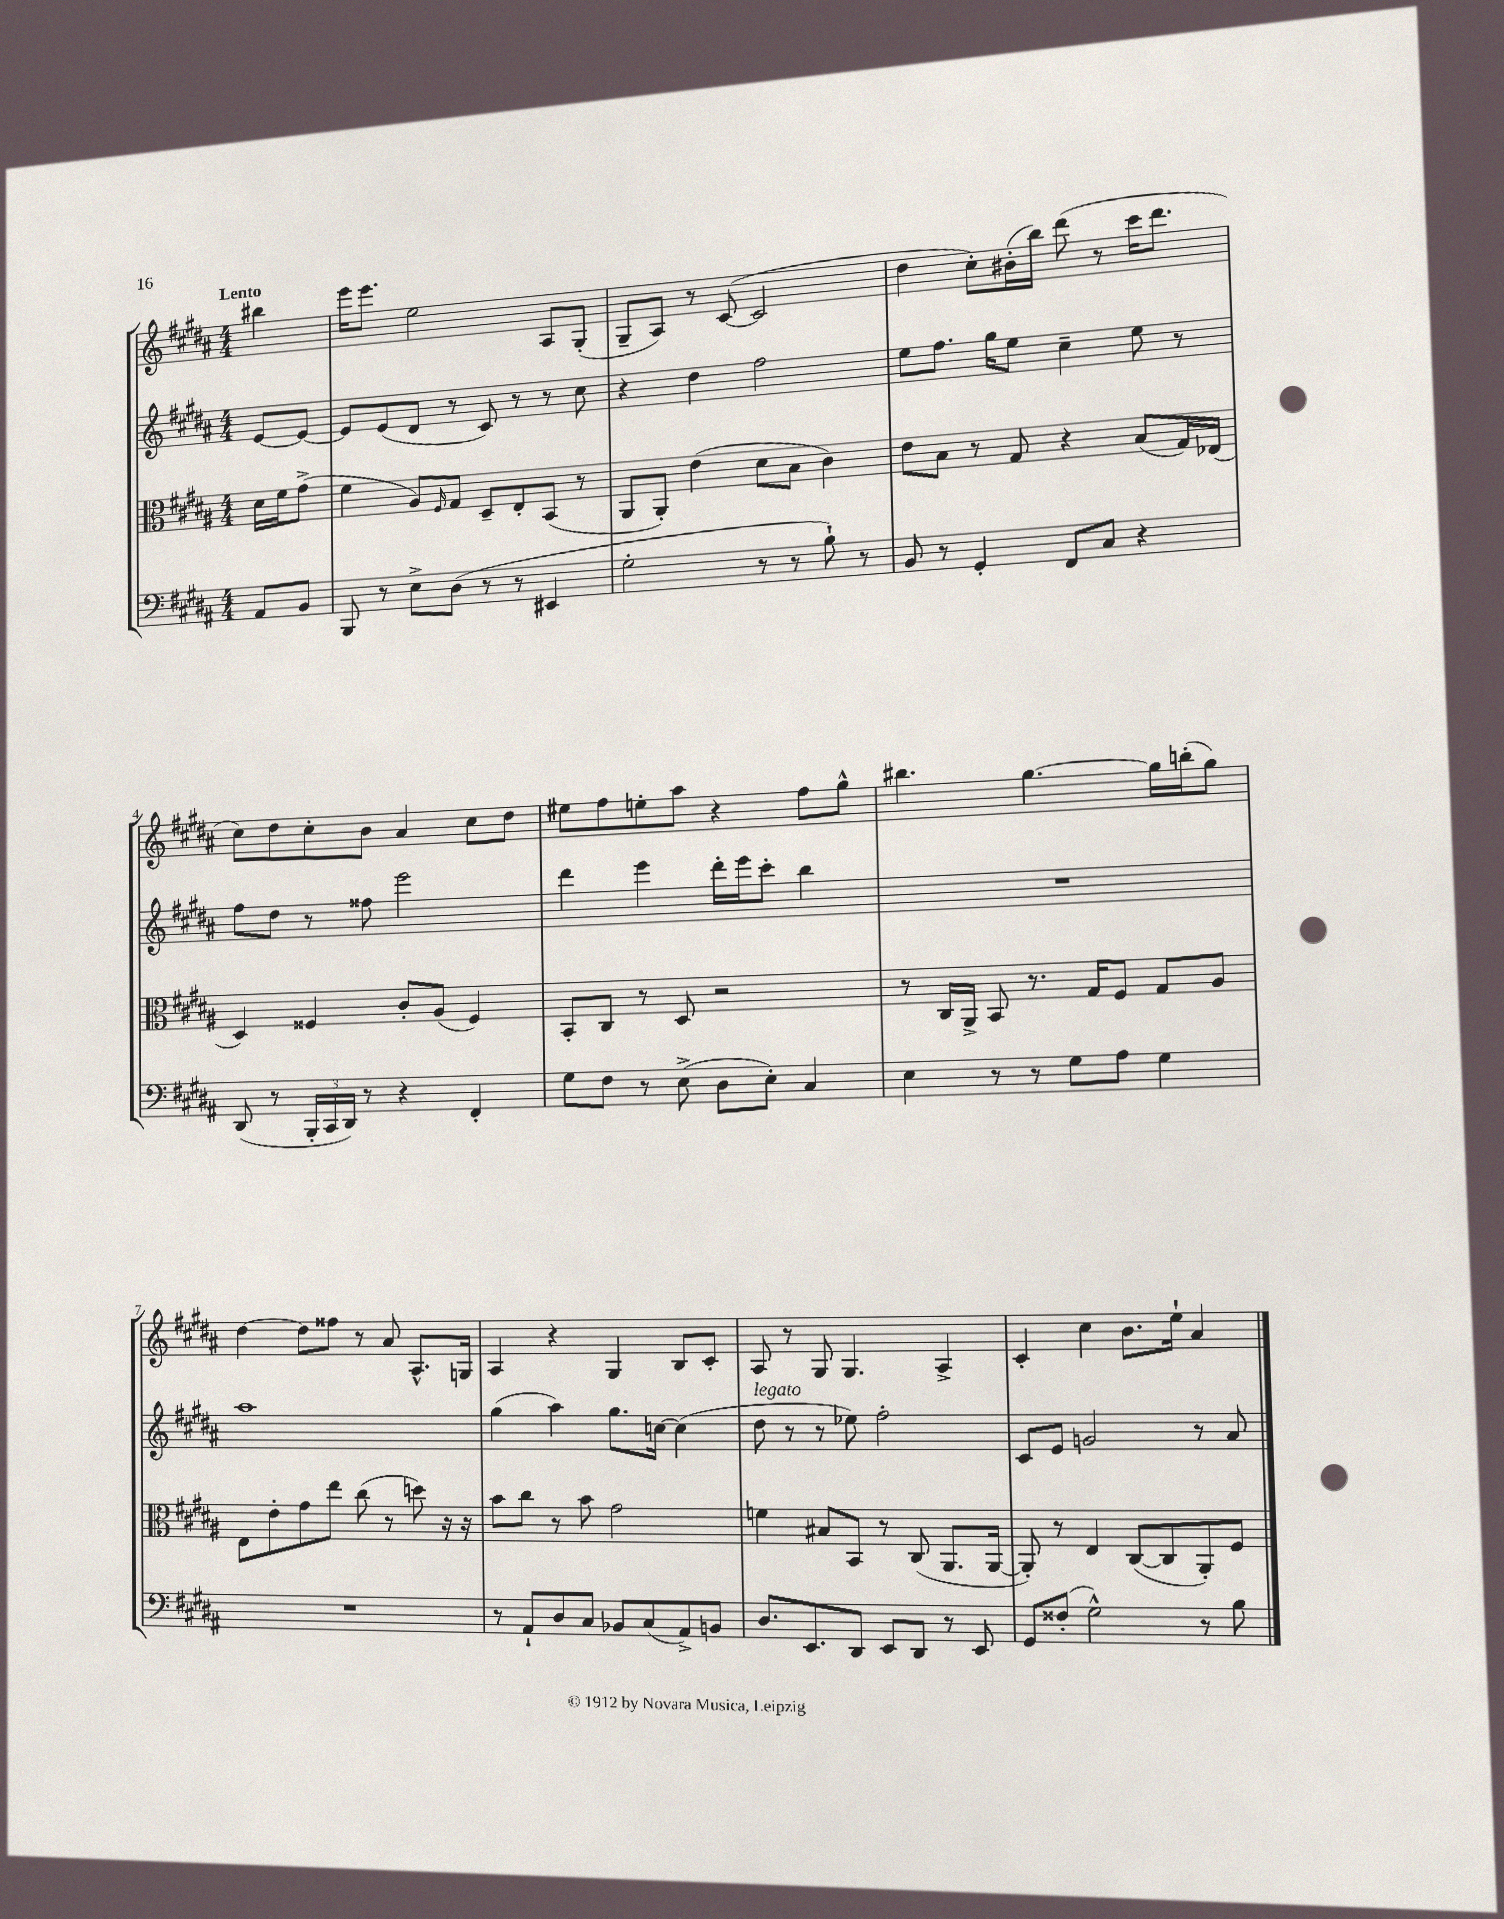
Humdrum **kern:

**kern	**kern	**kern	**kern
*staff4	*staff3	*staff2	*staff1
*clefF4	*clefC3	*clefG2	*clefG2
*k[f#c#g#d#a#]	*k[f#c#g#d#a#]	*k[f#c#g#d#a#]	*k[f#c#g#d#a#]
*M4/4	*M4/4	*M4/4	*M4/4
8AA#	16d#	[8e	4bb#
.	16f#	.	.
8BB	(8g#^	8e_	.
=	=	=	=
8BBB	4f#	8e]	16eee
.	.	.	8.eee
8r	.	(8e	.
8E^	8A#)	8d#	2ee
.	16qqF#	.	.
(8D#	8G#	8r	.
8r	8D#~	8c#)	.
8r	8E'	8r	.
4EE#	(8BB	8r	8A#
.	8r	8cc#	(8G#'
=	=	=	=
2G#'	8AA#	4r	8G#~
.	8AA#')	.	8A#)
.	(4e	4dd#	8r
.	.	.	([8c#
8r	8d#	2ff#	2c#]
8r	8B	.	.
8B`)	4c#)	.	.
8r	.	.	.
=	=	=	=
8BB	8e	8ee	4dd#
8r	8B	8.ff#	.
4GG#'	8r	.	8cc#')
.	.	16gg#	.
.	8G#	8ee	(16b#'
.	.	.	16bb)
8FF#	4r	4cc#~	(8ddd#
8C#	.	.	8r
4r	(8B	8ee	16ccc#
.	.	.	8.ddd#
.	16G#)	8r	.
.	(16E-	.	.
=	=	=	=
(8DD#	4D#)	8ff#	8cc#)
8r	.	8dd#	8dd#
24BBB'	4F##	8r	8cc#'
24CC#	.	.	.
24DD#)	.	.	.
8r	.	8ff##	8b
4r	8c#'	2eee	4a#
.	(8A#	.	.
4FF#'	4F##)	.	8cc#
.	.	.	8dd#
=	=	=	=
8G#	8BB'	4ddd#	8ee#
8F#	8C#	.	8ff#
8r	8r	4eee	8ee'
(8E^	8D#	.	8aa#
8D#	2r	16ddd#'	4r
.	.	16eee	.
8E')	.	8ccc#'	.
4C#	.	4bb	8ff#
.	.	.	8gg#^^
=	=	=	=
4E	8r	1r	4.bb#
.	16C#	.	.
.	16AA#^	.	.
8r	8BB	.	.
8r	8.r	.	[4.gg#
8G#	.	.	.
.	16G#	.	.
8A#	8F#	.	.
4G#	8G#	.	16gg#]
.	.	.	(16bb'
.	8A#	.	8gg#)
=	=	=	=
1r	8E	1aa#	[4dd#
.	8e'	.	.
.	8g#	.	8dd#]
.	8ee	.	8ff##
.	(8cc#	.	8r
.	8r	.	8a#
.	8dd)	.	8.A#^^
.	16r	.	.
.	16r	.	16G
=	=	=	=
8r	8b	(4gg#	4A#
8AA#`	8cc#	.	.
8D#	8r	4aa#)	4r
8C#	8b	.	.
8BB-	2g#	8.gg#	4G#
(8C#	.	.	.
.	.	[16cc	.
8AA#^)	.	(4cc]	8B
8BB	.	.	8c#'
=	=	=	=
8.D#	4f	8dd#	8A#
.	.	8r	8r
8.EE	.	.	.
.	8B#	8r	8G#
8DD#	8BB	8ee-)	4.G#
8EE	8r	2ff#'	.
8DD#	(8C#	.	.
8r	8.AA#	.	4A#^
8EE	.	.	.
.	[16AA#	.	.
=	=	=	=
8GG#	8AA#'])	8c#	4c#'
(8F##'	8r	8e	.
2G#^^)	4E	2g	4cc#
.	([8C#	.	8.b
.	8C#]	.	.
.	.	.	16ee`
8r	8AA#')	8r	4a#
8B	8F#	8a#	.
==	==	==	==
*-	*-	*-	*-
